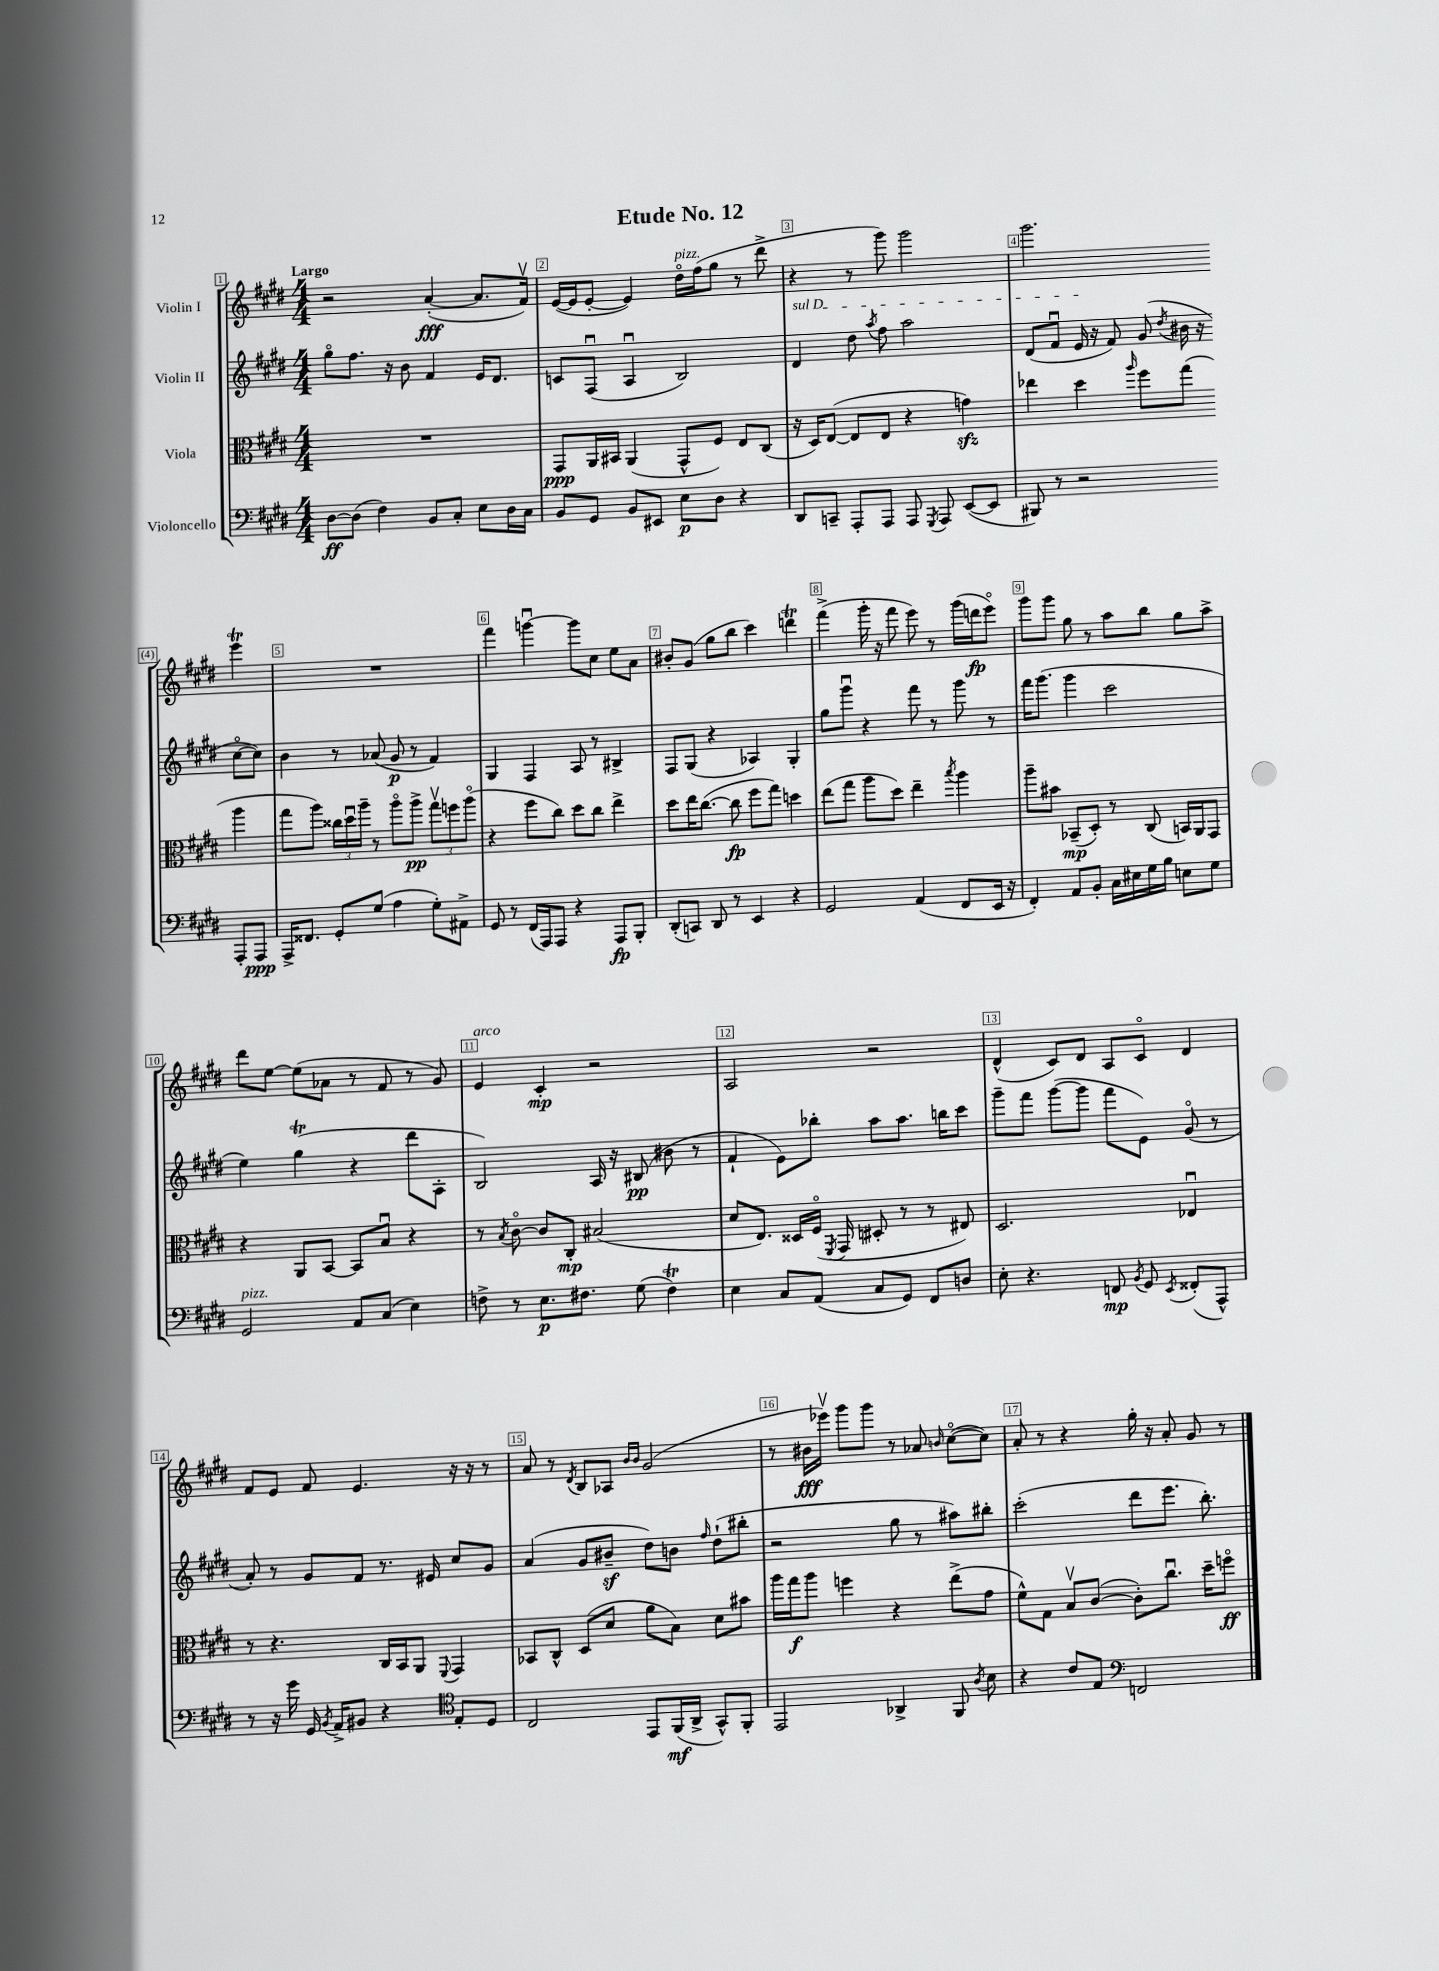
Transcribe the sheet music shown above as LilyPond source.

\header { title = "Etude No. 12" }
<<
\new StaffGroup <<
\new Staff = "s0" \with { instrumentName = "Violin I" } {
    \clef treble \key e \major \numericTimeSignature \time 4/4 \tempo "Largo"
    \autoBeamOff r2 a'4~-.\fff( a'8.[ fis'16]\upbow) |
    e'16[~( e'16 e'8]~-. e'4) dis''16[\flageolet^\markup { \italic "pizz." } fis''16( gis''8] r8 dis'''8-> |
    r4 r8 gis'''8) gis'''2 |
    gis'''2. e'''4\trill |
    R1 |
    fis'''4 g'''4~\downbow g'''8[ cis''8] e''8[ a'8] |
    bis'8[-. gis'8]( gis''8[ b''8] cis'''4) d'''4\trill |
    fis'''4->( gis'''16-. r16 fis'''8 e'''8) r8 gis'''16[( d'''16\fp e'''8]\flageolet) |
    gis'''8[ gis'''8] gis''8 r8 a''8[ b''8] gis''8[ a''8]-> |
    dis'''8[ e''8]~ e''8[( aes'8] r8 fis'8 r8 gis'8) |
    e'4^\markup { \italic "arco" } cis'4-.\mp r2 |
    a2 r2 |
    dis'4-^( cis'8[) dis'8] a8[ cis'8]\flageolet dis'4 |
    fis'8[ e'8] fis'8 e'4. r16 r16 r8 |
    a'8 r8 \acciaccatura { dis'8 } b8[ aes8] \grace { b'16[ b'16] } gis'2( |
    r8 bis'16[\fff ees'''16]\upbow) gis'''8[ gis'''8] r8 aes'8 \grace { b'16 } cis''8[~\flageolet( cis''8]) |
    a'8-. r8 r4 gis''16-. r16 a'8-. gis'8 r8 \bar "|." |
}
\new Staff = "s1" \with { instrumentName = "Violin II" } {
    \clef treble \key e \major \numericTimeSignature \time 4/4
    \autoBeamOff gis''8[\flageolet fis''8.] r16 b'8 fis'4 e'16[ dis'8.] |
    c'8[ fis8]\downbow( a4\downbow b2) |
    \once \override TextSpanner.bound-details.left.text = \markup { \italic "sul D" } dis'4\startTextSpan dis''8 \acciaccatura { a''8 } fis''8 a''2 |
    dis'8[( fis'8]\downbow e'16\stopTextSpan r16 fis'8) gis'8( \acciaccatura { dis''8 } bis'16 r16 cis''8[~\flageolet cis''8]) |
    b'4 r8 aes'8( gis'8\p r8 fis'4) |
    gis4 fis4 a8 r8 bis4-> |
    fis8[ gis8]( r4 aes4) gis4-. |
    gis''8[ gis'''8]\downbow r4 fis'''8 r8 gis'''8 r8 |
    fis'''16[ gis'''8.]( gis'''4 cis'''2 |
    e''4) gis''4\trill( r4 dis'''8[ a8]-. |
    b2) a16 r16 bis8\pp( bis'8 r8 |
    fis'4-! e'8[) bes''8]-. a''8[ a''8.] b''16[ cis'''8] |
    gis'''8[-- fis'''8] gis'''8[~( gis'''8] fis'''8[ e'8]) gis'8\flageolet( r8 |
    a'8-.) r8 gis'8[ fis'8] r8. eis'16 cis''8[ gis'8] |
    a'4( gis'8[ bis'8]--\sf dis''8[) b'8] \grace { fis''16 } dis''8[-!( bis''8]-. |
    r2 gis''8 r8 ais''8[) bis''8]-. |
    cis'''2-.( dis'''8[ e'''8.] b''8.-.) \bar "|." |
}
\new Staff = "s2" \with { instrumentName = "Viola" } {
    \clef alto \key e \major \numericTimeSignature \time 4/4
    \autoBeamOff R1 |
    gis,8[\ppp a,16 bis,16] a,4( gis,8[-^ fis8]) e8[ cis8]( |
    r16 dis16[) e8]~( e8[ e8] r4 g'4\sfz) |
    ees''4 dis''4 \grace { a''16 } fis''8[ gis''8]( a''4 |
    gis''8[ a''8]) \tuplet 3/2 { cisis''16[ dis''16\downbow a''16]-- } r8 a''8[\flageolet a''8]->\pp \tuplet 3/2 { gis''8[\upbow f''8 a''8]\flageolet( } |
    r4 fis''8[ cis''8]) dis''8[ cis''8] e''4-> |
    dis''8[ e''16 cis''8.]~( cis''8\fp fis''8[ gis''8]) d''4 |
    e''8[( gis''8] a''8[ dis''8]) e''4-- \acciaccatura { b''8 } a''4 |
    a''8[-- bis'8] bes,8[--\mp( dis8]-.) r8 cis8( b,16[) a,16 gis,8] |
    r4 a,8[ b,8]~ b,8[ b8]\downbow r4 |
    r8 \acciaccatura { b8 } cis'8~\flageolet cis'8[ cis8]-.\mp bis2( |
    dis'8[ e8.]) disis16[ fis16]\flageolet( \acciaccatura { fis,8 } gis,16 dis8-. r8 r8 eis8) |
    dis2. ees4\downbow |
    r8 r4. cis16[ b,16 a,8] \appoggiatura { fis,8 } gis,4 |
    bes,8[ cis8]-^ dis8[( dis'8] a'8[ b8]) dis'8[ bis'8] |
    a''16[ gis''16\f a''8] f''4 r4 e''8[->( gis'8] |
    fis'8[-^) gis8] b8[\upbow cis'8]~( cis'8[-.) cis''8.]\downbow dis''16[-- f''8]\flageolet\ff \bar "|." |
}
\new Staff = "s3" \with { instrumentName = "Violoncello" } {
    \clef bass \key e \major \numericTimeSignature \time 4/4
    \autoBeamOff dis8[~\ff dis8]( fis4) b,8[ cis8]-. e8[ dis16 cis16] |
    b,8[ gis,8] b,8[ eis,8] e8[\p dis8] r4 |
    dis,8[ c,8]-- a,,8[-. a,,8] a,,8 \acciaccatura { gis,,8 } a,,8 e,8[~( e,8] |
    bis,,8) r8 r2 a,,8[-. a,,8]\ppp |
    a,,16[-> fisis,8.] gis,8[-. gis8]( a4 gis8[-.) ais,8]-> |
    gis,8 r8 fis,16[( a,,16) a,,8] r4 a,,8[\fp b,,8]-. |
    dis,8[-.( c,8]) dis,8 r8 e,4 r4 |
    gis,2 a,4( fis,8[ e,16] r16 |
    fis,4-.) a,8[ b,8]-. cis16[ eis16 gis16 b16] e8[ gis8] |
    gis,2^\markup { \italic "pizz." } a,8[ cis8]( e4) |
    f8-> r8 e8.[\p fis8.] gis8( fis4\trill) |
    e4 cis8[ a,8]( cis8[ gis,8]) fis,8[ d8] |
    e8-. r4. f,8\mp \acciaccatura { b,8 } gis,8 \acciaccatura { e,8 } fisis,8[-.( a,,8]-^) |
    r8 r16 gis'16 gis,16 \acciaccatura { b,8 } a,16[-> bis,8] r4 \clef tenor e8[-. dis8] |
    cis2 e,8[ fis,16\mf( a,16]-> gis,8[-^) fis,8]-. |
    e,2 aes,4-> fis,8 \acciaccatura { a8 } b8 |
    r4 cis'8[ e8] \clef bass f,2 \bar "|." |
}
>>
>>
\layout { \context { \Score \override BarNumber.break-visibility = ##(#f #t #t) barNumberVisibility = #all-bar-numbers-visible \override BarNumber.stencil = #(make-stencil-boxer 0.1 0.3 ly:text-interface::print) } }
